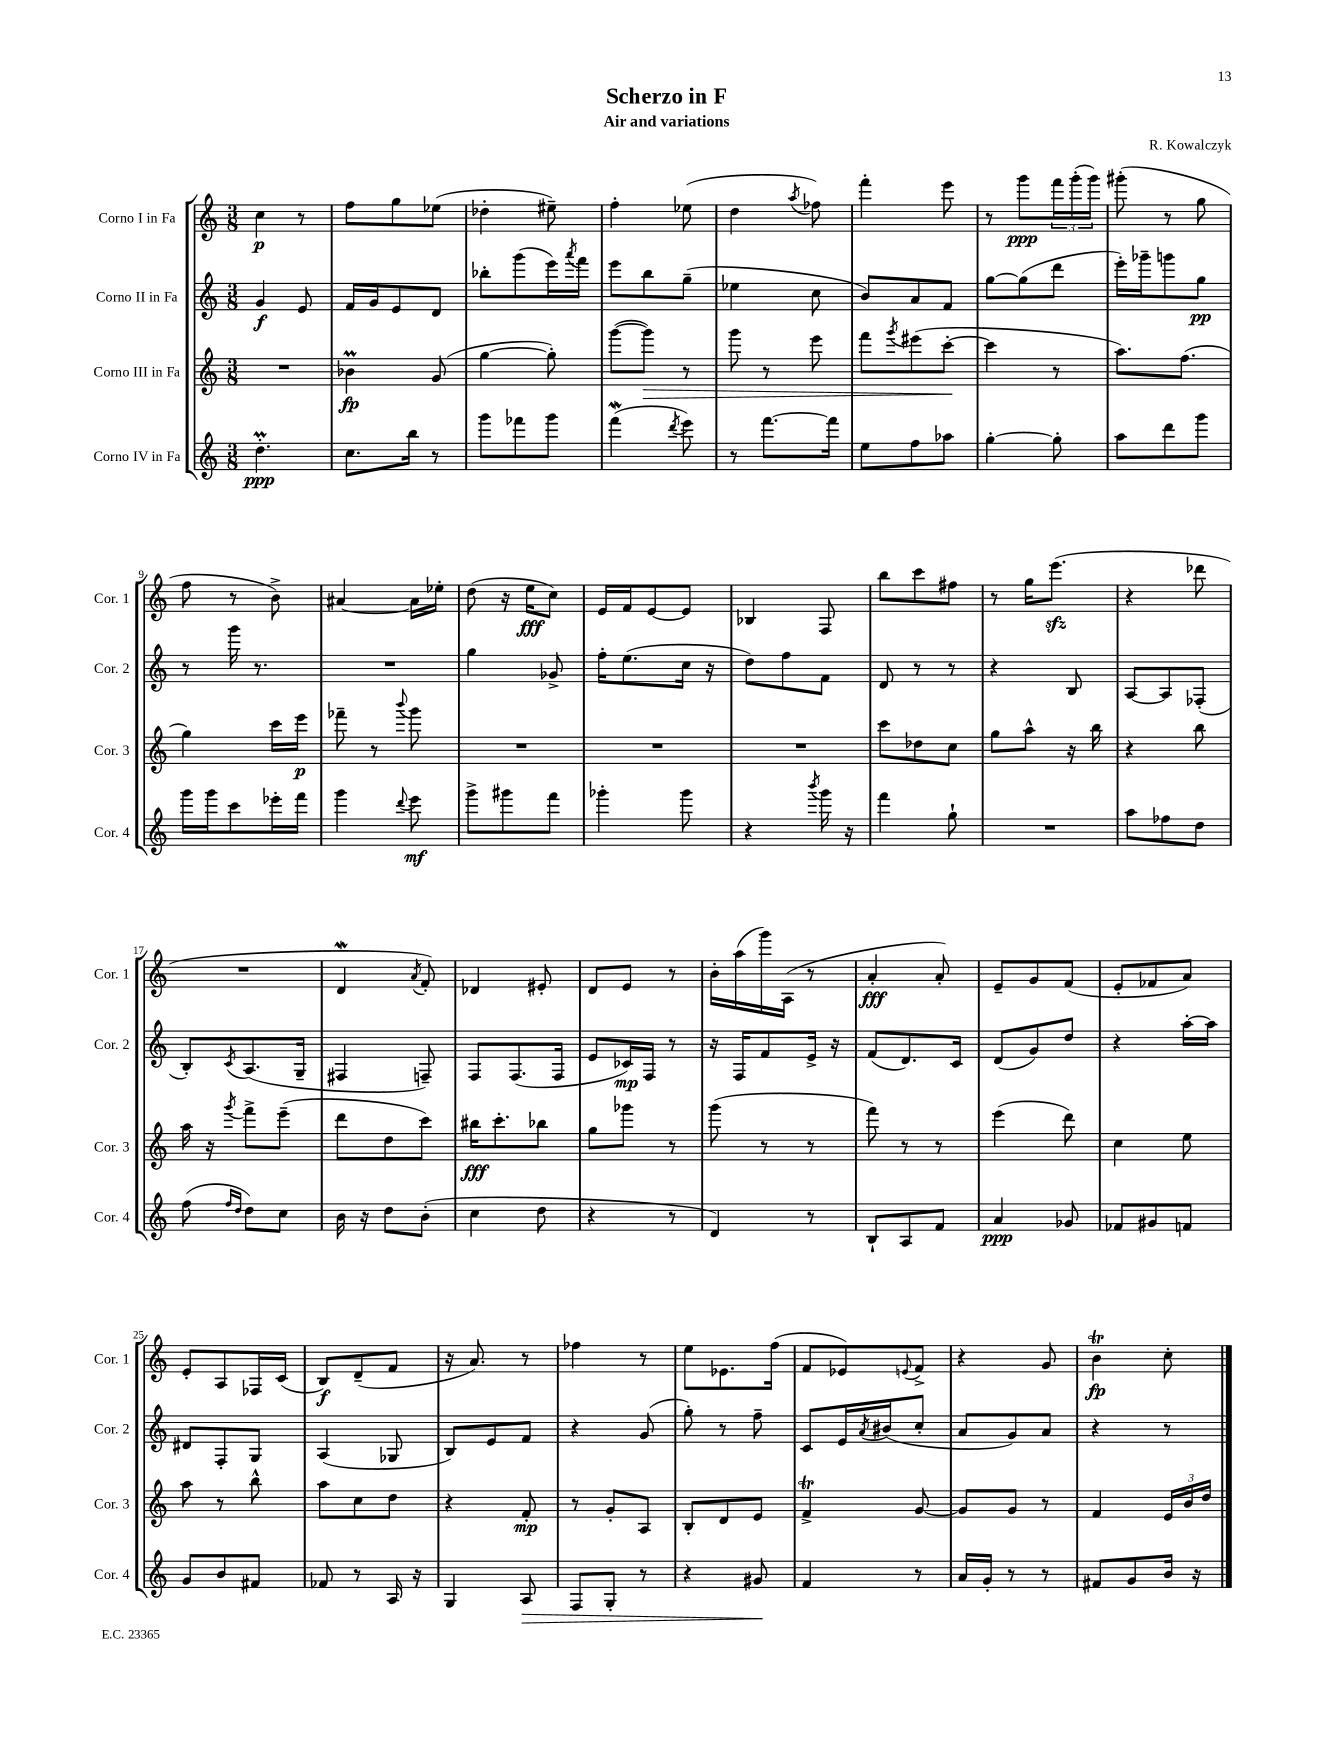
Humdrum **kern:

**kern	**dynam	**kern	**dynam	**kern	**dynam	**kern	**dynam
*part4	*part4	*part3	*part3	*part2	*part2	*part1	*part1
*staff4	*staff4	*staff3	*staff3	*staff2	*staff2	*staff1	*staff1
*I"Corno IV in Fa	*	*I"Corno III in Fa	*	*I"Corno II in Fa	*	*I"Corno I in Fa	*
*I'Cor. 4	*	*I'Cor. 3	*	*I'Cor. 2	*	*I'Cor. 1	*
*clefG2	*	*clefG2	*	*clefG2	*	*clefG2	*
*k[]	*	*k[]	*	*k[]	*	*k[]	*
*M3/8	*	*M3/8	*	*M3/8	*	*M3/8	*
=1	=1	=1	=1	=1	=1	=1	=1
4.ddM'\	ppp	4.r	.	4g/	f	4cc\	p
.	.	.	.	8e/	.	8r	.
=2	=2	=2	=2	=2	=2	=2	=2
8.cc\L	.	4b-XM\	fp	16f/LL	.	8ff\L	.
.	.	.	.	16g/J	.	.	.
.	.	.	.	8e/	.	8gg\	.
16bb\Jk	.	.	.	.	.	.	.
8r	.	(8g/	.	8d/J	.	(8ee-X\J	.
=3	=3	=3	=3	=3	=3	=3	=3
8ggg\L	.	[4gg\	.	8bb-X'\L	.	4dd-X'\	.
8fff-X\	.	.	.	(8ggg\	.	.	.
8ggg\J	.	8gg'\])	.	16eee\L)	.	8ee#X~\)	.
.	.	.	.	8qaaa/	.	.	.
.	.	.	.	16fff\JJ	.	.	.
=4	=4	=4	=4	=4	=4	=4	=4
(4fffw\	.	([8ggg\L	.	8eee\L	.	4ff'\	.
!	!	!	!LO:HP:b	!	!	!	!
.	.	8ggg\J])	>	8bb\	.	.	.
8qddd/	.	.	.	.	.	.	.
8eee\)	.	8r	.	(8gg~\J	.	(8ee-X\	.
=5	=5	=5	=5	=5	=5	=5	=5
8r	.	8ggg\	.	4ee-X\	.	4dd\	.
[8.fff\L	.	8r	.	.	.	.	.
.	.	.	.	.	.	8qaa/	.
.	.	8eee\	.	8cc\	.	8ff-X\)	.
16fff\Jk]	.	.	.	.	.	.	.
=6	=6	=6	=6	=6	=6	=6	=6
8ee\L	.	8fff\L	.	8b/L)	.	4fff'\	.
.	.	8qggg/	.	.	.	.	.
8ff\	.	(8eee#X\	.	8a/	.	.	.
8aa-X\J	.	[8ccc'\J	.	8f/J	.	8eee\	.
.	.	.	]	.	.	.	.
=7	=7	=7	=7	=7	=7	=7	=7
[4gg'\	.	4ccc\]	.	[8gg\L	.	8r	.
.	.	.	.	(8gg\]	.	8ggg\L	ppp
8gg'\]	.	8r	.	8ddd\J	.	24fff\L	.
.	.	.	.	.	.	(24ggg'\	.
.	.	.	.	.	.	24ggg\JJ)	.
=8	=8	=8	=8	=8	=8	=8	=8
8aa\L	.	8.aa\L)	.	16eee'\LL)	.	(8ggg#X'\	.
.	.	.	.	16ggg-X~\J	.	.	.
8ddd\	.	.	.	8gggn\	.	8r	.
.	.	(8.ff\J	.	.	.	.	.
8ggg\J	.	.	.	8gg\J	pp	8gg\	.
!!LO:LB:g=z
=9	=9	=9	=9	=9	=9	=9	=9
16ggg\LL	.	4gg\)	.	8r	.	8ff\	.
16ggg\J	.	.	.	.	.	.	.
8ccc\	.	.	.	16ggg\	.	8r	.
.	.	.	.	8.r	.	.	.
16eee-X'\L	.	16ccc\LL	.	.	.	8b^\)	.
16fff\JJ	.	16eee\JJ	p	.	.	.	.
=10	=10	=10	=10	=10	=10	=10	=10
4ggg\	.	8fff-X~\	.	4.r	.	[4a#X/	.
.	.	8r	.	.	.	.	.
8qqddd/	.	8qqbbb/	.	.	.	.	.
8eee\	mf	8ggg\	.	.	.	16a#\LL]	.
.	.	.	.	.	.	16ee-X'\JJ	.
=11	=11	=11	=11	=11	=11	=11	=11
8ggg^\L	.	4.r	.	4gg\	.	(8dd\	.
8ggg#X\	.	.	.	.	.	16r	.
.	.	.	.	.	.	16ee\KL	fff
8fff\J	.	.	.	8g-X^/	.	8cc\J)	.
=12	=12	=12	=12	=12	=12	=12	=12
4ggg-X'\	.	4.r	.	16ff'\KL	.	16e/LL	.
.	.	.	.	(8.ee\	.	16f/J	.
.	.	.	.	.	.	[8e/	.
8ggg-\	.	.	.	16cc\Jk	.	8e/J]	.
.	.	.	.	16r	.	.	.
=13	=13	=13	=13	=13	=13	=13	=13
4r	.	4.r	.	8dd\L)	.	4B-X/	.
.	.	.	.	8ff\	.	.	.
8qbbb/	.	.	.	.	.	.	.
16ggg\	.	.	.	8f\J	.	8F/	.
16r	.	.	.	.	.	.	.
=14	=14	=14	=14	=14	=14	=14	=14
4fff\	.	8ccc\L	.	8d/	.	8bb\L	.
.	.	8dd-X\	.	8r	.	8ccc\	.
8gg`\	.	8cc\J	.	8r	.	8ff#X\J	.
=15	=15	=15	=15	=15	=15	=15	=15
4.r	.	8gg\L	.	4r	.	8r	.
.	.	8aa^^\J	.	.	.	16gg\KL	.
.	.	.	.	.	.	(8.eeezz\J	.
.	.	16r	.	8B/	.	.	.
.	.	16bb\	.	.	.	.	.
=16	=16	=16	=16	=16	=16	=16	=16
8aa\L	.	4r	.	[8A/L	.	4r	.
8ff-X\	.	.	.	8A/]	.	.	.
8dd\J	.	8bb\	.	(8F-X'/J	.	8ddd-X\	.
!!LO:LB:g=z
=17	=17	=17	=17	=17	=17	=17	=17
(8ff\	.	16aa\	.	8B'/L)	.	4.r	.
.	.	16r	.	.	.	.	.
16qqff/LL	.	.	.	.	.	.	.
16qqdd/JJ	.	8qggg/	.	8qc/	.	.	.
8dd\L)	.	8fff^\L	.	(8.A/	.	.	.
8cc\J	.	(8eee~\J	.	.	.	.	.
.	.	.	.	16G~/Jk	.	.	.
=18	=18	=18	=18	=18	=18	=18	=18
16b\	.	8ddd\L	.	4F#X/	.	4dW/	.
16r	.	.	.	.	.	.	.
8dd\L	.	8dd\	.	.	.	.	.
.	.	.	.	.	.	8qa/	.
(8b'\J	.	8ccc\J)	.	8Fn~/)	.	8f'/)	.
=19	=19	=19	=19	=19	=19	=19	=19
4cc\	.	16bb#X\KL	fff	8F/L	.	4d-X/	.
.	.	8.ccc'\	.	.	.	.	.
.	.	.	.	(8.F/	.	.	.
8dd\	.	8bb-X\J	.	.	.	8e#X'/	.
.	.	.	.	16F/Jk	.	.	.
=20	=20	=20	=20	=20	=20	=20	=20
4r	.	8gg\L	.	8e/L	.	8d/L	.
.	.	8ggg-X\J	.	16c-X/L)	mp	8e/J	.
.	.	.	.	16F/JJ	.	.	.
8r	.	8r	.	8r	.	8r	.
=21	=21	=21	=21	=21	=21	=21	=21
4d/)	.	(8ggg\	.	16r	.	16b'\LL	.
.	.	.	.	16F/KL	.	(16aa\	.
.	.	8r	.	8f/	.	16ggg\)	.
.	.	.	.	.	.	(16A\JJ	.
8r	.	8r	.	16e^/Jk	.	8r	.
.	.	.	.	16r	.	.	.
=22	=22	=22	=22	=22	=22	=22	=22
8B`/L	.	8fff\)	.	(8f/L	.	4a'/	fff
8A/	.	8r	.	8.d/)	.	.	.
8f/J	.	8r	.	.	.	8a'/)	.
.	.	.	.	16c/Jk	.	.	.
=23	=23	=23	=23	=23	=23	=23	=23
4a/	ppp	(4eee\	.	(8d/L	.	8e~/L	.
.	.	.	.	8g/)	.	8g/	.
8g-X/	.	8ddd\)	.	8dd/J	.	(8f/J	.
=24	=24	=24	=24	=24	=24	=24	=24
8f-X/L	.	4cc\	.	4r	.	8e'/L	.
8g#X/	.	.	.	.	.	8f-X/	.
8fn/J	.	8ee\	.	[16aa'\LL	.	8a/J)	.
.	.	.	.	16aa\JJ]	.	.	.
!!LO:LB:g=z
=25	=25	=25	=25	=25	=25	=25	=25
8g/L	.	8aa\	.	8d#X/L	.	8e'/L	.
8b/	.	8r	.	8F'/	.	8A/	.
8f#X/J	.	8bb^^\	.	8G/J	.	16F-X/L	.
.	.	.	.	.	.	(16c/JJ	.
=26	=26	=26	=26	=26	=26	=26	=26
8f-X/	.	8aa\L	.	(4A/	.	8B/L)	f
8r	.	8cc\	.	.	.	(8d~/	.
16A/	.	8dd\J	.	8G-X/	.	8f/J	.
16r	.	.	.	.	.	.	.
=27	=27	=27	=27	=27	=27	=27	=27
4G/	.	4r	.	8B/L)	.	16r	.
.	.	.	.	.	.	8.a/)	.
.	.	.	.	8e/	.	.	.
!	!LO:HP:b	!	!	!	!	!	!
8A/	>	8f'/	mp	8f/J	.	8r	.
=28	=28	=28	=28	=28	=28	=28	=28
8F/L	.	8r	.	4r	.	4ff-X\	.
8G'/J	.	8g'/L	.	.	.	.	.
8r	.	8A/J	.	(8g/	.	8r	.
=29	=29	=29	=29	=29	=29	=29	=29
4r	.	8B'/L	.	8gg'\)	.	8ee\L	.
.	.	8d/	.	8r	.	8.e-X\	.
8g#X/	.	8e/J	.	8ff~\	.	.	.
.	.	.	.	.	.	(16ff\Jk	.
.	]	.	.	.	.	.	.
=30	=30	=30	=30	=30	=30	=30	=30
4f/	.	4fT^/	.	8c/L	.	8f/L	.
.	.	.	.	16e/L	.	8e-X/)	.
.	.	.	.	8qa/	.	.	.
.	.	.	.	(16b#X/J	.	.	.
.	.	.	.	.	.	8qqen/	.
8r	.	[8g/	.	8cc'/J	.	8f^/J	.
=31	=31	=31	=31	=31	=31	=31	=31
16a/LL	.	8g/L]	.	8a/L	.	4r	.
16g'/JJ	.	.	.	.	.	.	.
8r	.	8g/J	.	8g/)	.	.	.
8r	.	8r	.	8a/J	.	8g/	.
=32	=32	=32	=32	=32	=32	=32	=32
8f#X/L	.	4f/	.	4r	.	4bt\	fp
8g/	.	.	.	.	.	.	.
16b/Jk	.	24e/LL	.	8r	.	8cc'\	.
.	.	24b/	.	.	.	.	.
16r	.	.	.	.	.	.	.
.	.	24dd/JJ	.	.	.	.	.
==	==	==	==	==	==	==	==
*-	*-	*-	*-	*-	*-	*-	*-
